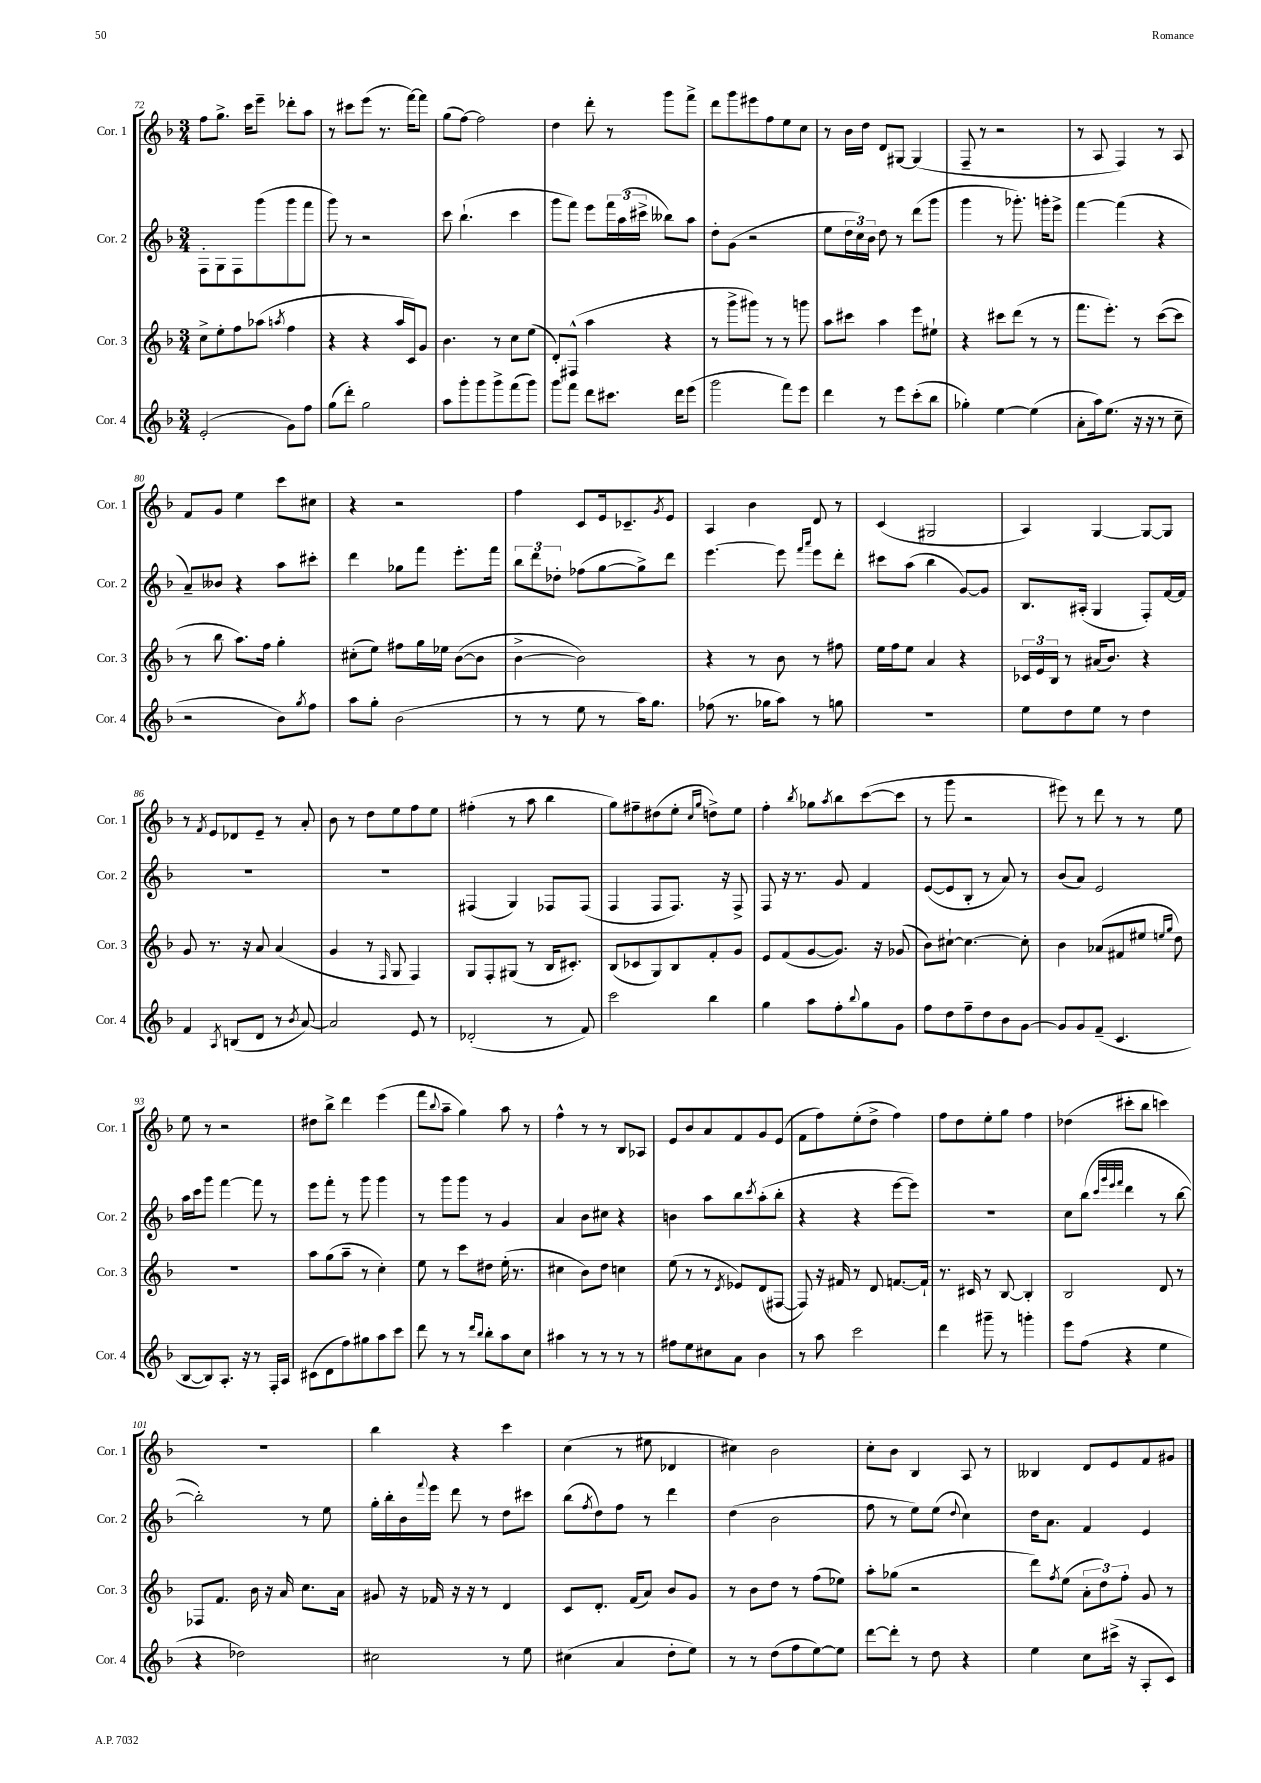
<<
\new StaffGroup <<
\new Staff = "s0" \with { instrumentName = "Cor. 1" shortInstrumentName = "Cor. 1" } {
    \clef treble \key f \major \numericTimeSignature \time 3/4
    f''8 g''8.-> c'''16 e'''8-- des'''8-. a''8 |
    r8 cis'''8 e'''8( r8. f'''16~) f'''8 |
    g''8( f''8~) f''2 |
    d''4 d'''8-. r8 g'''8 f'''8-> |
    d'''8 g'''8 eis'''8 f''8 e''8 c''8 |
    r8 bes'16 d''16 d'8 gis8~ gis4( |
    f8-- r8 r2 |
    r8 a8 f4) r8 a8 |
    f'8 g'8 e''4 c'''8 cis''8 |
    r4 r2 |
    f''4 c'8 e'16 ces'8.-- \acciaccatura { g'8 } e'8 |
    a4 bes'4 d'8 r8 |
    c'4( gis2 |
    a4) g4~ g8~ g8 |
    r8 \acciaccatura { f'8 } e'8 des'8 e'8-- r8 a'8-. |
    bes'8 r8 d''8 e''8 f''8 e''8 |
    fis''4-.( r8 a''8 bes''4 |
    g''8) fis''8-- dis''8( e''8-. \grace { c''16 g''16 } d''8->) e''8 |
    f''4-. \acciaccatura { bes''8 } ges''8 \acciaccatura { a''8 } bes''8 c'''8~( c'''8 |
    r8 g'''8 r2 |
    eis'''8) r8 d'''8 r8 r8 e''8 |
    e''8 r8 r2 |
    dis''8 bes''8-> d'''4 e'''4( |
    f'''8 \appoggiatura { bes''8 } a''8-- g''4) a''8 r8 |
    f''4-^ r8 r8 bes8 aes8 |
    e'8 bes'8 a'8 f'8 g'8 e'8( |
    f'8 f''8) e''8-.( d''8-> f''4) |
    f''8 d''8 e''8-. g''8 f''4 |
    des''4( cis'''8-. bes''8 c'''4) |
    R2. |
    bes''4 r4 c'''4 |
    c''4( r8 eis''8 des'4 |
    cis''4) bes'2 |
    c''8-. bes'8 bes4 a8 r8 |
    beses4 d'8 e'8 f'8 gis'8 \bar "|." |
}
\new Staff = "s1" \with { instrumentName = "Cor. 2" shortInstrumentName = "Cor. 2" } {
    \clef treble \key f \major \numericTimeSignature \time 3/4
    f8-. g8 f8 g'''8( g'''8 f'''8 |
    g'''8) r8 r2 |
    c'''8 bes''4.-!( c'''4 |
    g'''8 f'''8) e'''8 \tuplet 3/2 { f'''16 a''16( cis'''16-> } beses''8) a''8 |
    d''8-. g'8( r2 |
    e''8 \tuplet 3/2 { d''16 c''16) bes'16 } d''8 r8 d'''8( g'''8 |
    g'''4 r8 ges'''8.-.) g'''16-. e'''8-> |
    f'''4~ f'''4( r4 |
    a'8--) beses'8 r4 a''8 cis'''8-. |
    d'''4 ges''8 f'''8 e'''8.-. f'''16 |
    \tuplet 3/2 { bes''8 d'''8 des''8-. } fes''8( g''8~ g''8->) d'''8 |
    e'''4.~ e'''8 \grace { f'''16 a'''16 } e'''8 d'''8-. |
    cis'''8 a''8( bes''4 g'8~) g'8 |
    bes8. ais16-.( g4 f8-.) f'16~ f'16 |
    R2. |
    R2. |
    fis4( g4) fes8 fes8( |
    f4 f8 f8.) r16 f8-> |
    f8 r16 r8. g'8 f'4 |
    e'8~( e'8 bes8-. r8 a'8) r8 |
    bes'8( a'8) e'2 |
    a''16 c'''16 g'''8 f'''4~ f'''8 r8 |
    e'''8 f'''8-. r8 g'''8 g'''4 |
    r8 g'''8 g'''8 r8 g'4 |
    a'4 bes'8 cis''8 r4 |
    b'4 a''8 bes''8 \acciaccatura { c'''8 } a''8-.( bes''8-. |
    r4 r4 e'''8~ e'''8) |
    R2. |
    c''8 bes''8( \grace { c'''32 g'''32 e'''32 f'''32 } d'''4 r8 bes''8~ |
    bes''2-.) r8 e''8 |
    g''16-. bes''16-. bes'16 \appoggiatura { f'''8 } e'''16 d'''8 r8 d''8 cis'''8 |
    bes''8( \acciaccatura { f''8 } d''8) f''8 r8 d'''4 |
    d''4( bes'2 |
    f''8 r8 e''8) e''8( \appoggiatura { d''8 } c''4) |
    d''16 a'8. f'4 e'4 \bar "|." |
}
\new Staff = "s2" \with { instrumentName = "Cor. 3" shortInstrumentName = "Cor. 3" } {
    \clef treble \key f \major \numericTimeSignature \time 3/4
    c''8-> e''8-. f''8 aes''8( \acciaccatura { a''8 } f''4 |
    r4 r4 a''16 c'16) g'8 |
    bes'4. r8 c''8 e''8( |
    d'8-.) fis8-^( a''4 r4 |
    r8 g'''8-> gis'''8) r8 r8 g'''8 |
    a''8 cis'''8 a''4 e'''8 eis''8-! |
    r4 cis'''8 d'''8( r8 r8 |
    f'''8. e'''8.-.) r8 c'''8~( c'''8 |
    r8 bes''8 a''8.) f''16 g''4-. |
    cis''8-.( e''8) fis''8 g''16 ees''16 bes'8~( bes'8 |
    bes'4~-> bes'2) |
    r4 r8 bes'8 r8 fis''8 |
    e''16 f''16 e''8 a'4 r4 |
    \tuplet 3/2 { ces'16 e'16 bes16 } r8 ais'16( bes'8.) r4 |
    g'8 r8. r16 a'8 a'4( |
    g'4 r8 \grace { f16 } g8 f4) |
    g8 f8-. gis8( r8 bes16 cis'8.-.) |
    bes8( ces'8 g8) bes8 f'8-. g'8 |
    e'8 f'8( g'8~ g'8.) r16 ges'8( |
    bes'8) cis''8~-! cis''4.~ cis''8-. |
    bes'4 aes'8( fis'8 eis''8 \grace { e''16 g''16 } d''8) |
    R2. |
    a''8 g''8( a''8-- r8 c''4-.) |
    e''8 r8 c'''8 dis''8 e''16-.( r8. |
    cis''4 bes'8) d''8 c''4 |
    e''8( r8 r8 \acciaccatura { d'8 } ees'8) d'8( fis8~ |
    fis8) r16 fis'16 r8 d'8 f'8.~ f'16-! |
    r8. cis'16 r8 bes8~ bes4-. |
    bes2 d'8 r8 |
    fes8 f'8. bes'16 r16 a'16 c''8. a'16 |
    gis'8 r16 fes'16 r16 r16 r8 d'4 |
    c'8 d'8.-. f'16( a'8) bes'8 g'8 |
    r8 bes'8 d''8 r8 f''8( ees''8) |
    a''8-. ges''8( r2 |
    d'''8) \acciaccatura { f''8 } e''8( \tuplet 3/2 { a'8-. d''8) f''8-. } g'8 r8 \bar "|." |
}
\new Staff = "s3" \with { instrumentName = "Cor. 4" shortInstrumentName = "Cor. 4" } {
    \clef treble \key f \major \numericTimeSignature \time 3/4
    e'2-.( g'8) f''8 |
    g''8( d'''8-.) g''2 |
    a''8 g'''8-. g'''8 g'''8-> f'''8( g'''8) |
    g'''8 f'''8 d'''8 cis'''8. d'''16 e'''8( |
    g'''2 f'''8) e'''8 |
    d'''4 r8 e'''8 c'''8-.( bes''8 |
    ges''4-.) e''4~ e''4( |
    a'8-. a''16) e''8.( r16 r16 r8 c''8-- |
    r2 bes'8) \acciaccatura { g''8 } f''8 |
    a''8 g''8-. bes'2( |
    r8 r8 e''8 r8 a''16) g''8. |
    fes''8( r8. ges''16 a''8) r8 g''8 |
    R2. |
    e''8 d''8 e''8 r8 d''4 |
    f'4 \acciaccatura { a8 } b8( d'8 r8 \acciaccatura { bes'8 } a'8~) |
    a'2 e'8 r8 |
    des'2-.( r8 f'8) |
    c'''2 bes''4 |
    g''4 a''8 f''8-. \appoggiatura { bes''8 } g''8 g'8 |
    f''8 d''8 f''8-- d''8 bes'8 g'8~ |
    g'8 g'8 f'8--( c'4. |
    bes8~ bes8) a8.-. r16 r8 f16-. a16 |
    cis'8( d'8 f''8) gis''8 a''8 c'''8 |
    d'''8 r8 r8 \grace { d'''16 bes''16 } bes''8-. a''8 c''8 |
    ais''4 r8 r8 r8 r8 |
    fis''8 e''8 cis''8 a'8 bes'4 |
    r8 a''8 c'''2 |
    d'''4 gis'''8-- r8 g'''4-. |
    e'''8 f''8( r4 e''4 |
    r4 des''2) |
    cis''2 r8 e''8 |
    cis''4( a'4 d''8-. e''8) |
    r8 r8 d''8( f''8 e''8~) e''8 |
    d'''8~ d'''8-. r8 d''8 r4 |
    e''4 c''8 cis'''16->( r16 a8-. c'8) \bar "|." |
}
>>
>>
\layout { \context { \Score currentBarNumber = #72 } }
